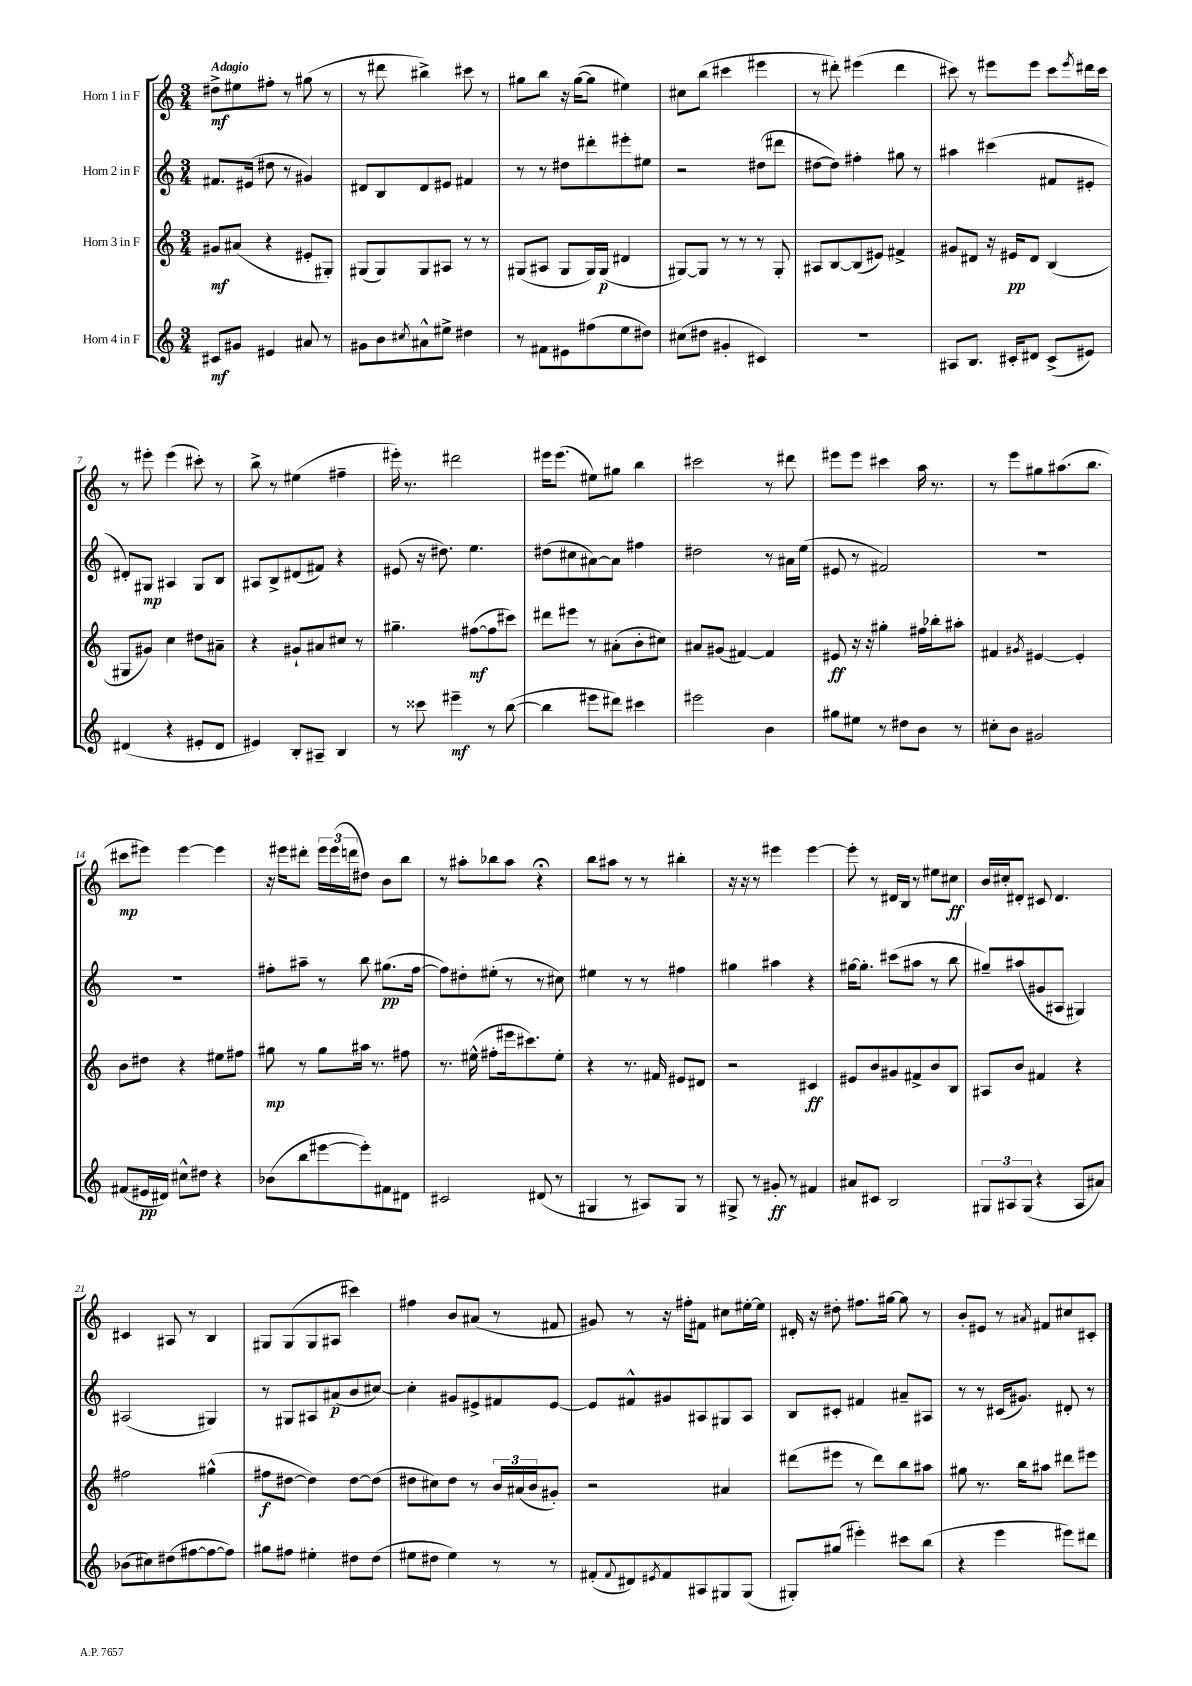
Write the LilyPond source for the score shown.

<<
\new StaffGroup <<
\new Staff = "s0" \with { instrumentName = "Horn 1 in F" } {
    \clef treble \key c \major \numericTimeSignature \time 3/4 \tempo "Adagio"
    dis''8->\mf eis''8 fis''8-. r8 gis''8( r8 |
    r8 dis'''8 bis''4->) cis'''8 r8 |
    gis''8 b''8 r16 gis''16~( gis''8 eis''4) |
    cis''8 b''8( cis'''4 eis'''4 |
    r8 dis'''8-.) eis'''4( dis'''4 |
    cis'''8) r8 eis'''8 eis'''8 cis'''8 \acciaccatura { eis'''8 } dis'''16 cis'''16 |
    r8 eis'''8-. eis'''4( cis'''8-.) r8 |
    b''8-> r8 eis''4( fis''4-- |
    eis'''16-.) r8. dis'''2 |
    eis'''16 eis'''8.( eis''8) gis''8 b''4 |
    cis'''2 r8 dis'''8 |
    eis'''8 eis'''8 cis'''4 a''16 r8. |
    r8 e'''8 gis''8 ais''8.( b''8. |
    cis'''8\mp eis'''8) eis'''4~ eis'''4 |
    r16 eis'''16 dis'''8-. \tuplet 3/2 { eis'''16 eis'''16( d'''16 } dis''8) b'8 b''8 |
    r8 ais''8-. bes''8 ais''8 r4\fermata |
    b''8 ais''8 r8 r8 bis''4-. |
    r16 r16 r8 eis'''4 eis'''4~ |
    eis'''8-. r8 dis'16 b16 r8 eis''8 cis''8\ff |
    b'16 cis''16-. dis'8-. cis'8 dis'4. |
    cis'4 ais8 r8 b4 |
    gis8 gis8( gis8 ais8 cis'''4) |
    fis''4 b'8 ais'8( r8 fis'8 |
    gis'8) r8 r16 fis''16-. fis'8 cis''8 eis''16~-. eis''16 |
    dis'16-. r16 dis''8-. fis''8. gis''16~ gis''8 r8 |
    b'8-. eis'8 r8 \acciaccatura { ais'8 } fis'8 cis''8 cis'8-. \bar "|." |
}
\new Staff = "s1" \with { instrumentName = "Horn 2 in F" } {
    \clef treble \key c \major \numericTimeSignature \time 3/4
    fis'8. eis'16( dis''8 r8 gis'4) |
    dis'8 b8 dis'8 eis'8 fis'4 |
    r8 r8 dis''8 dis'''8-. eis'''8-. eis''8 |
    r2 dis''8( dis'''8 |
    dis''8~ dis''8) fis''4-. gis''8 r8 |
    ais''4 cis'''4( fis'8 eis'8-. |
    dis'8-.) gis8\mp ais4 gis8 b8 |
    ais8 b8-> dis'8( fis'8) r4 |
    eis'8( r16 dis''8.) e''4. |
    dis''8( cis''8 ais'8~) ais'8 fis''4 |
    dis''2 r8 ais'16 e''16( |
    eis'8 r8 fis'2) |
    R2. |
    R2. |
    fis''8-. ais''8-- r8 b''8 gis''8.\pp( fis''16~ |
    fis''8) dis''8-. eis''8-.( r8 r8 cis''8) |
    eis''4 r8 r8 fis''4 |
    gis''4 ais''4 r4 |
    gis''16~ gis''8.-. cis'''8( ais''8 r8 b''8 |
    gis''8--) ais''8( gis'8 ais8 gis4) |
    ais2( gis4) |
    r8 gis8 ais8 ais'8\p( b'8 cis''8~) |
    cis''4-. gis'8 eis'8-> fis'8 eis'8~ |
    eis'8 fis'8-^ gis'8 ais8 gis8 ais8 |
    b8 cis'8-. fis'4 ais'8-- ais8 |
    r8 r8 cis'16( gis'8.) dis'8-. r8 \bar "|." |
}
\new Staff = "s2" \with { instrumentName = "Horn 3 in F" } {
    \clef treble \key c \major \numericTimeSignature \time 3/4
    gis'8\mf ais'8( r4 eis'8-. gis8-.) |
    gis8( gis8) gis8 ais8 r8 r8 |
    gis8( ais8 gis8 gis16) gis16\p( dis'4 |
    gis8~) gis8 r8 r8 r8 gis8-. |
    ais8 b8~ b8( eis'8) fis'4-> |
    gis'8 dis'8 r16 eis'16\pp dis'8 b4( |
    gis8 gis'8) c''4 dis''8 ais'8-- |
    r4 gis'8-! ais'8 cis''8 r8 |
    gis''4.-- fis''8~\mf( fis''8 cis'''8) |
    dis'''8 eis'''8 r8 ais'8-.( b'8-. cis''8) |
    ais'8 gis'8( fis'4~) fis'4 |
    eis'8\ff r16 r16 gis''4-. fis''16 bes''16-. ais''8-. |
    fis'4 \acciaccatura { gis'8 } eis'4~ eis'4-. |
    b'8 dis''8 r4 eis''8 fis''8 |
    gis''8\mp r8 gis''8 ais''16 r8. fis''8 |
    r8. eis''16-^( fis''8-. eis'''16 cis'''8.) eis''8-. |
    r4 r8. fis'16 eis'8 dis'8 |
    r2 cis'4\ff |
    eis'8 b'8 gis'8 fis'8-> b'8 b8 |
    ais8 b'8 fis'4 r4 |
    fis''2 gis''4-^( |
    fis''8\f dis''8~ dis''4) dis''8~ dis''8( |
    dis''8 cis''8) dis''8 r8 \tuplet 3/2 { b'16 ais'16( b'16 } gis'8-.) |
    r2 ais'4 |
    dis'''8( eis'''8 r8 dis'''8) b''8 ais''8 |
    gis''8 r8. b''16 ais''8 dis'''8 eis'''8 \bar "|." |
}
\new Staff = "s3" \with { instrumentName = "Horn 4 in F" } {
    \clef treble \key c \major \numericTimeSignature \time 3/4
    cis'8\mf gis'8 eis'4 ais'8 r8 |
    gis'8 b'8 \acciaccatura { cis''8 } ais'8-^ eis''8-> dis''4 |
    r8 fis'8 eis'8 fis''8( e''8 dis''8) |
    cis''8( dis''8 gis'4-. cis'4) |
    R2. |
    ais8 b8. cis'16-. dis'8 cis'8->( eis'8) |
    dis'4( r4 eis'8-. dis'8 |
    eis'4) b8-. ais8-- b4 |
    r8 cisis'''8 eis'''4--\mf r8 b''8~( |
    b''4 eis'''8 dis'''8) cis'''4 |
    eis'''2 b'4 |
    gis''8 eis''8 r8 dis''8 b'8 r8 |
    cis''8-. b'8 gis'2 |
    fis'8( eis'16\pp dis'16) cis''8-^ dis''8 r4 |
    bes'8( b''8 eis'''8~ eis'''8-.) fis'8 dis'8 |
    cis'2 dis'8( r8 |
    gis4 r8 ais8) gis8 r8 |
    gis8-> r8 gis'8-.\ff r8 fis'4 |
    ais'8 cis'8 b2 |
    \tuplet 3/2 { gis8 ais8 gis8( } r4 ais8 ais'8) |
    bes'8( cis''8) dis''8( fis''8~ fis''8~ fis''8) |
    gis''8 fis''8 eis''4-. dis''8 dis''8( |
    eis''8 dis''8 eis''4) r8 r8 |
    fis'8-.( \appoggiatura { fis'8 } dis'8) \acciaccatura { eis'8 } fis'8 ais8 gis8 gis8( |
    gis8-.) gis''8( eis'''4-.) cis'''8 b''8( |
    r4 e'''4 eis'''8) dis'''8 \bar "|." |
}
>>
>>
